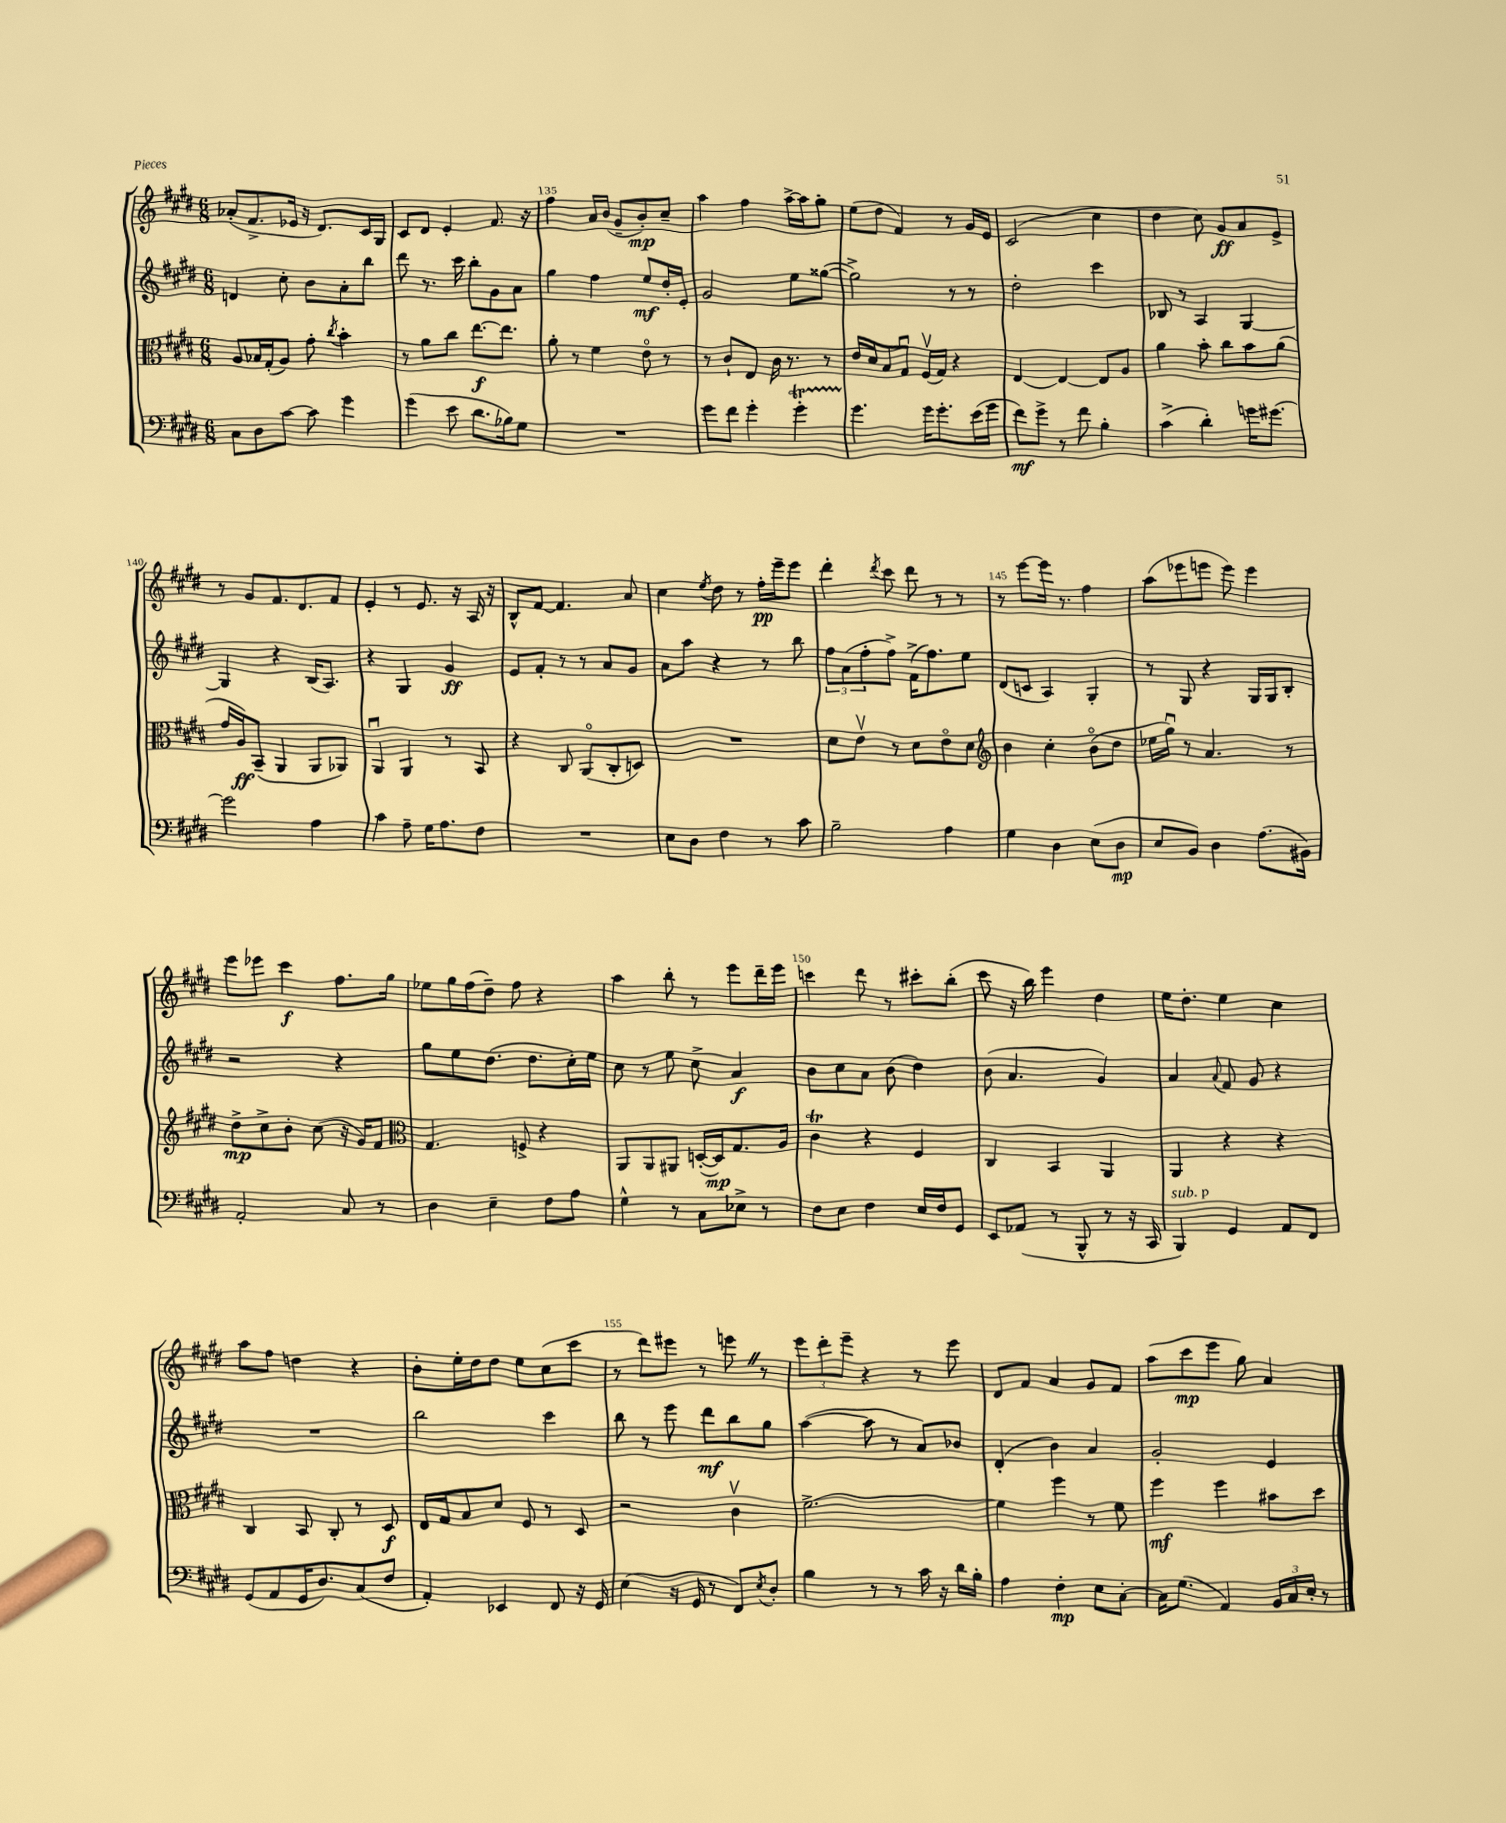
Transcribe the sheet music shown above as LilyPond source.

<<
\new StaffGroup <<
\new Staff = "s0" {
    \clef treble \key e \major \numericTimeSignature \time 6/8
    aes'8-.( fis'8.-> ees'16 r16 dis'8.) cis'16 gis16 |
    cis'8 dis'8 e'4-. fis'8. r16 |
    fis''4 a'16 b'16( gis'8-- b'8-.\mp) cis''8-- |
    a''4 fis''4 a''16~-> a''16 gis''8-. |
    e''8( dis''8 fis'4) r8 gis'16 e'16 |
    cis'2( cis''4 |
    dis''4 cis''8) gis'8\ff a'8 e'8-> |
    r8 gis'8 fis'8. dis'8. fis'8 |
    e'4-. r8 e'8. r16 a16 r16 |
    b8-^ fis'8~ fis'4. a'8 |
    cis''4 \acciaccatura { e''8 } dis''8 r8 fis''16-.\pp e'''16-- e'''8 |
    dis'''4-. \acciaccatura { dis'''8 } cis'''8 dis'''8 r8 r8 |
    r8 e'''8~ e'''16 r8. fis''4 |
    a''8( ees'''8 e'''8 e'''8) e'''4 |
    e'''8 ees'''8 cis'''4\f fis''8. gis''16 |
    ees''8 gis''16 fis''16( dis''8--) fis''8 r4 |
    a''4 b''8-. r8 e'''8 dis'''16-- e'''16 |
    c'''4 dis'''8 r8 cis'''8-. b''8-.( |
    cis'''8 r16 b''16) e'''4 dis''4 |
    e''16 dis''8.-. e''4 cis''4 |
    a''8 fis''8 d''4 r4 |
    b'8-. e''16-. dis''16 dis''8 e''8 cis''8( cis'''8 |
    r8 dis'''8) eis'''8 r8 e'''8 \once \override BreathingSign.text = \markup { \musicglyph "scripts.caesura.straight" } \breathe r8 |
    \tuplet 3/2 { e'''8 dis'''8-. e'''8-- } r4 r8 e'''8 |
    dis'8 fis'8 a'4 gis'8 fis'8 |
    a''8( cis'''8\mp e'''8 gis''8) a'4 \bar "|." |
}
\new Staff = "s1" {
    \clef treble \key e \major \numericTimeSignature \time 6/8
    d'4 cis''8-. b'8 a'8-. b''8 |
    dis'''8 r8. cis'''16 b''8-. gis'8 a'8 |
    gis''4 fis''4 e''8\mf dis''16-. e'16-. |
    gis'2 e''8 gisis''8~( |
    gisis''2->) r8 r8 |
    dis''2-. cis'''4 |
    bes8 r8 a4 gis4~ |
    gis4 r4 b16( a8.) |
    r4 gis4 gis'4\ff |
    e'8 fis'8-. r8 r8 a'8 gis'8 |
    a'8 a''8 r4 r8 b''8 |
    \tuplet 3/2 { fis''8 a'8( fis''8-. } fis''8->) fis'16->( fis''8.) e''8 |
    dis'8( c'8 a4) gis4-. |
    r8 gis8 r4 gis16 gis16 b8-. |
    r2 r4 |
    gis''8 e''8 dis''8.( dis''8. cis''16-.) e''16 |
    cis''8 r8 e''8 cis''8-> a'4\f |
    b'8 cis''8 a'8 b'8( dis''4) |
    b'8( a'4. gis'4) |
    a'4 \appoggiatura { a'8 } fis'8 gis'8 r4 |
    R2. |
    b''2 cis'''4 |
    b''8 r8 e'''8 dis'''8\mf b''8 gis''8 |
    a''4~( a''8 r8 a'8) bes'8 |
    dis'4-.( b'4) a'4 |
    gis'2-. e'4 \bar "|." |
}
\new Staff = "s2" {
    \clef alto \key e \major \numericTimeSignature \time 6/8
    a8 bes16 gis16-.( a8) gis'8-. \acciaccatura { cis''8 } b'4-. |
    r8 a'8 cis''8 e''8.~\f e''8. |
    a'8-. r8 fis'4 e'8\flageolet r8 |
    r8 cis'8-! e8 cis'16 r8. r8 |
    e'16 dis'16 b8 gis8\downbow fis16\upbow( gis16) r4 |
    e4~ e4~ e8 a8 |
    a'4 b'8-. cis''8 b'8 a'8( |
    gis'16 a16\ff) b,8--( a,4 a,8 aes,8) |
    a,4\downbow a,4 r8 b,8 |
    r4 cis8 a,8\flageolet( cis8-. d8) |
    R2. |
    dis'8 e'8\upbow r8 dis'8 e'8\flageolet dis'8 |
    \clef treble b'4 cis''4-. b'8\flageolet( dis''8 |
    ees''16 gis''16\downbow) r8 a'4. r8 |
    dis''8->\mp cis''8-> b'8-. cis''8( r16 gis'16) fis'8 |
    \clef alto gis4. f8-> r4 |
    a,8 a,8 ais,8 d16~-.( d16\mp) gis8. a16 |
    cis'4\trill r4 fis4 |
    cis4 b,4 a,4 |
    a,4 r4 r4 |
    cis4 b,8 cis8-. r8 dis8\f |
    e16 gis16 b8 dis'8 fis8 r8 dis8 |
    r2 cis'4\upbow |
    fis'2.~-> |
    fis'4 fis''4 r8 fis'8 |
    fis''4\mf fis''4 bis'8 dis''8 \bar "|." |
}
\new Staff = "s3" {
    \clef bass \key e \major \numericTimeSignature \time 6/8
    cis8 dis8 cis'8~ cis'8 gis'4 |
    gis'4( e'8 dis'8. bes16) gis8 |
    R2. |
    gis'8 fis'8 gis'4-. gis'4-.\startTrillSpan |
    gis'4.\stopTrillSpan gis'16 gis'8.-. e'16( gis'16 |
    fis'8\mf) gis'8-> r8 fis'8 b4-. |
    cis'4->( dis'4-.) g'16 gis'8.~ |
    gis'2 a4 |
    cis'4 a8-- gis16 a8. fis8 |
    R2. |
    e8 dis8 fis4 r8 cis'8 |
    b2-- a4 |
    gis4 dis4 e8( dis8\mp |
    e8 b,8) dis4 a8.( bis,16) |
    a,2-. cis8 r8 |
    dis4 e4-- fis8 a8 |
    gis4-^ r8 cis8 ees8-> r8 |
    fis8 e8 fis4 e16 fis16 gis,8 |
    e,8 aes,8( r8 b,,8-^ r8 r16 cis,16 |
    b,,4^\markup { \italic "sub. p" }) gis,4 a,8 fis,8 |
    gis,8( a,8 gis,16 dis8.) cis8( fis8 |
    a,4-.) ees,4 fis,8 r16 gis,16 |
    e4( r16 gis,16 r8 fis,8) \acciaccatura { e8 } dis8-. |
    b4 r8 r8 cis'16 r16 dis'16 b16-. |
    a4 fis4-.\mp e8 cis8~-. |
    cis16 gis8.( a,4) \tuplet 3/2 { b,16 cis16 e16-. } r8 \bar "|." |
}
>>
>>
\layout { \context { \Score currentBarNumber = #133 \override BarNumber.break-visibility = ##(#f #t #t) barNumberVisibility = #(every-nth-bar-number-visible 5) } }
